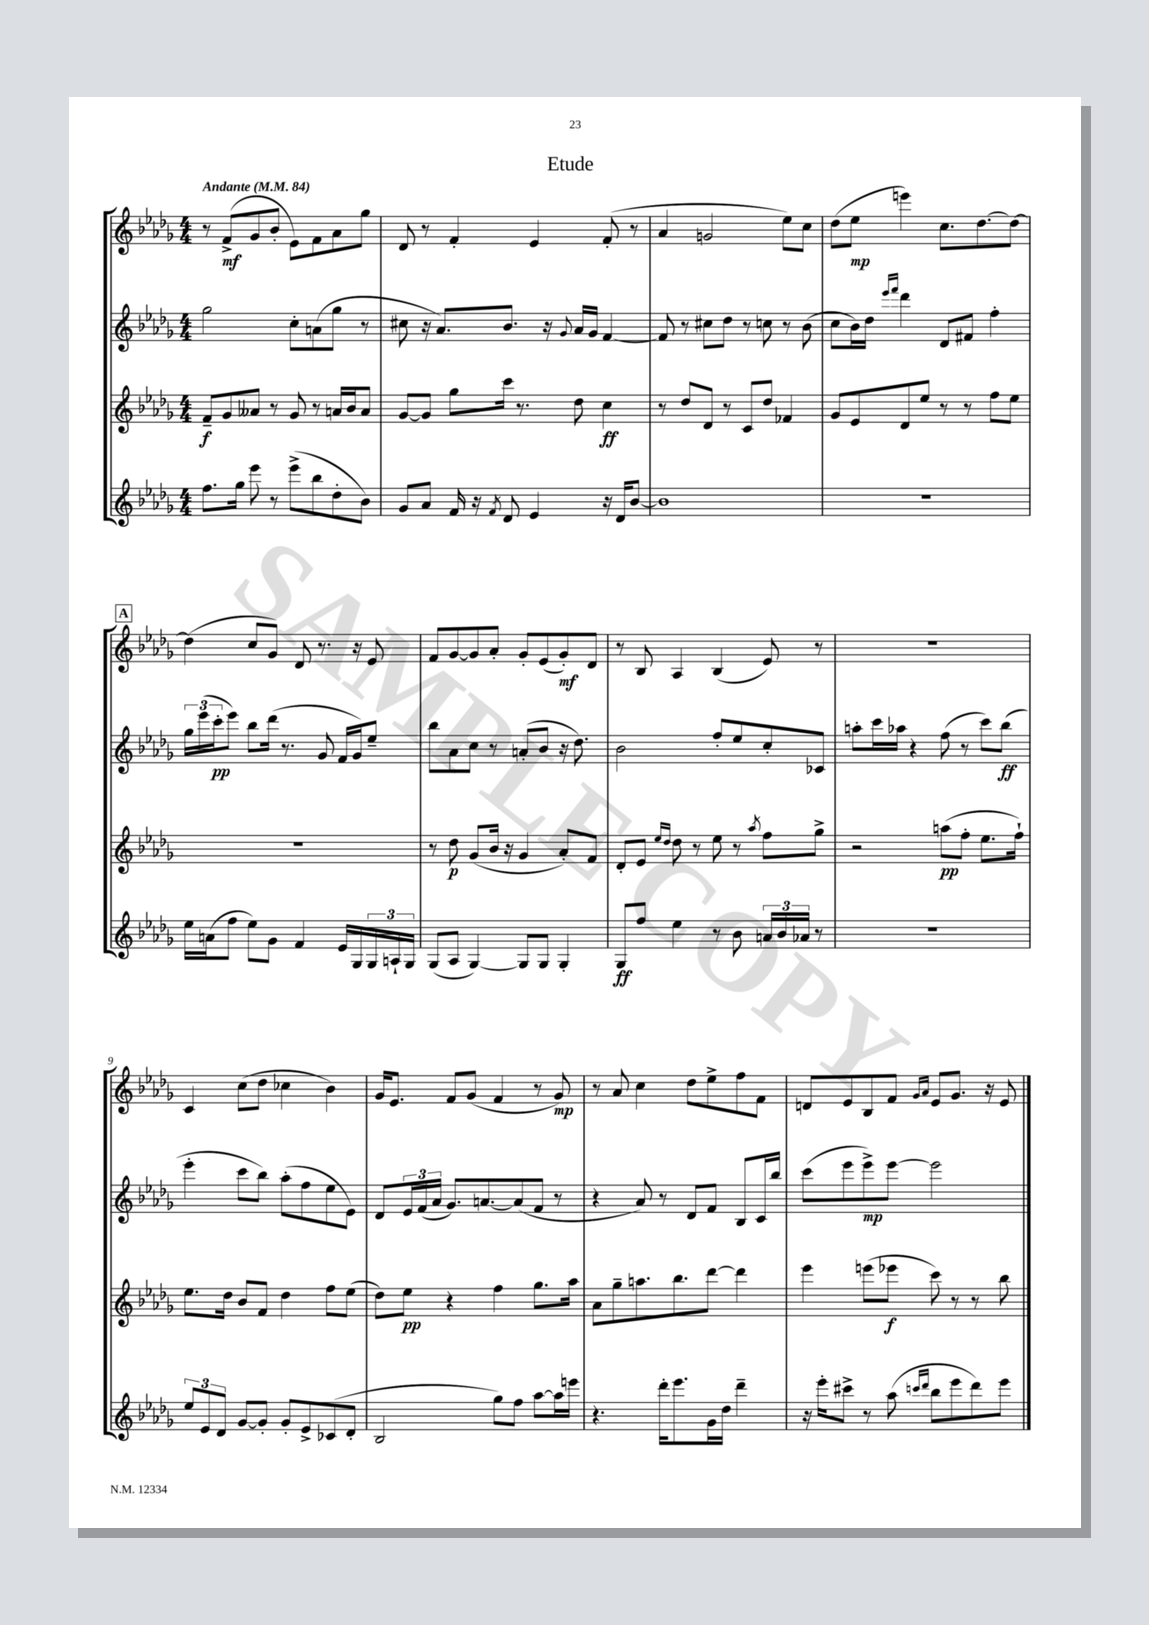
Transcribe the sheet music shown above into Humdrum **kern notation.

**kern	**kern	**kern	**kern
*staff4	*staff3	*staff2	*staff1
*clefG2	*clefG2	*clefG2	*clefG2
*k[b-e-a-d-g-]	*k[b-e-a-d-g-]	*k[b-e-a-d-g-]	*k[b-e-a-d-g-]
*M4/4	*M4/4	*M4/4	*M4/4
*MM84	*MM84	*MM84	*MM84
8.ff	8f~	2gg-	8r
.	8g-	.	(8f^
16gg-	.	.	.
8eee-	8a--	.	8g-
8r	8r	.	8b-'
(8eee-^	8g-	8cc'	8e-)
8bb-	8r	(8a	8f
8dd-'	16a	8gg-	8a-
.	16b-	.	.
8b-)	8a	8r	8gg-
=	=	=	=
8g-	[8g-	8cc#	8d-
8a-	8g-]	16r	8r
.	.	8.a-)	.
16f	8gg-	.	4f'
16r	.	.	.
8qf	.	.	.
8d-	16ccc	8.b-	.
.	8.r	.	.
4e-	.	.	4e-
.	.	16r	.
.	.	8qqg-	.
.	8dd-	16a-	.
.	.	16g-	.
16r	4cc	[4f	(8f'
16d-	.	.	.
[8b-	.	.	8r
=	=	=	=
1b-]	8r	8f]	4a-
.	8dd-	8r	.
.	8d-	8cc#	2g
.	8r	8dd-	.
.	8c	8r	.
.	8dd-	8cc	.
.	4f-	8r	8ee-)
.	.	(8b-	8cc
=	=	=	=
1r	8g-	8cc	(8dd-
.	8e-	16b-)	8ee-
.	.	16dd-	.
.	.	16qqeee-	.
.	.	16qqfff	.
.	8d-	4ddd-	4eee)
.	8ee-	.	.
.	8r	8d-	8.cc
.	8r	8f#	.
.	.	.	[8.dd-
.	8ff	4ff'	.
.	8ee-	.	8dd-_
=	=	=	=
16ee-	1r	24gg-	(4dd-]
.	.	(24eee-	.
(16a	.	.	.
.	.	24ccc'	.
8ff	.	8eee-)	.
8ee-)	.	8bb-	8cc
8g-	.	(16ddd-	8g-)
.	.	8.r	.
4f	.	.	8d-
.	.	8g-	8.r
16e-	.	16f	.
16G-	.	16g-)	16r
24G-	.	8ee-~	8e-
24A`	.	.	.
24G-	.	.	.
=	=	=	=
(8G-	8r	8bb-	8f
8A-	8dd-	8a-	[8g-
[4G-)	(8g-	8cc	8g-]
.	16b-	8r	8a-'
.	16r	.	.
8G-]	4g-	(8a'	8g-'
8G-	.	8b-	(8e-
4G-'	8a-')	16r	8g-')
.	.	8.dd-)	.
.	8f	.	8d-
=	=	=	=
8G-	8d-'	2b-	8r
8ff	8e-	.	8B-
.	16qqee-	.	.
.	16qqdd-	.	.
4ee-	8dd-	.	4A-
.	8r	.	.
8r	8ee-	8ff'	(4B-
8b-	8r	8ee-	.
.	8qaa-	.	.
24a	8ff	8cc'	8e-)
24b-	.	.	.
24a-	.	.	.
8r	8gg-^	8c-	8r
=	=	=	=
1r	2r	8aa'	1r
.	.	16ccc	.
.	.	16aa-	.
.	.	4r	.
.	(8aa	(8ff	.
.	8ff'	8r	.
.	8.ee-	8ccc)	.
.	.	(8bb-	.
.	16ff`)	.	.
=	=	=	=
12ee-	8.ee-	4eee-'	4c
12e-	.	.	.
12d-	.	.	.
.	16dd-	.	.
[8g-	8b-	8ccc	(8cc
8g-']	8f	8bb-)	8dd-
8g-'	4dd-	(8aa-'	4cc-
8e-^	.	8ff	.
(8c-	8ff	8ee-	4b-)
8d-'	(8ee-	8e-)	.
=	=	=	=
2B-	8dd-)	8d-	16g-
.	.	.	8.e-
.	8ee-	24e-	.
.	.	(24f	.
.	.	24a-	.
.	4r	8.g-)	8f
.	.	.	(8g-
.	.	[8.a	.
8gg-)	4ff	.	4f
8ff	.	(8a]	.
[8aa-	8.gg-	8f	8r
16aa-]	.	8r	8g-)
16eee	16aa-	.	.
=	=	=	=
4.r	8a-	4r	8r
.	8gg-~	.	8a-
.	8.aa	8a-)	4cc
16ddd-'	.	8r	.
8.eee-	8.bb-	.	.
.	.	8d-	8dd-
16g-	[8ddd-	8f	8ee-^
16dd-	.	.	.
4ddd-~	4ddd-]	8B-	8ff
.	.	16c	8f
.	.	16bb-	.
=	=	=	=
16r	4eee-	(8ccc	8d
16eee-'	.	.	.
8ccc#^	.	8eee-	8e-
8r	(8eee	8eee-^)	8B-
(8aa-	8eee-	[8eee-	8f
16qqccc	.	.	16qqg-
16qqddd-	.	.	16qqa-
8bb-	8ccc)	2eee-]	8e-
8eee-	8r	.	8.g-
8ddd-)	8r	.	.
.	.	.	16r
8eee-	8bb-	.	8e-
==	==	==	==
*-	*-	*-	*-
